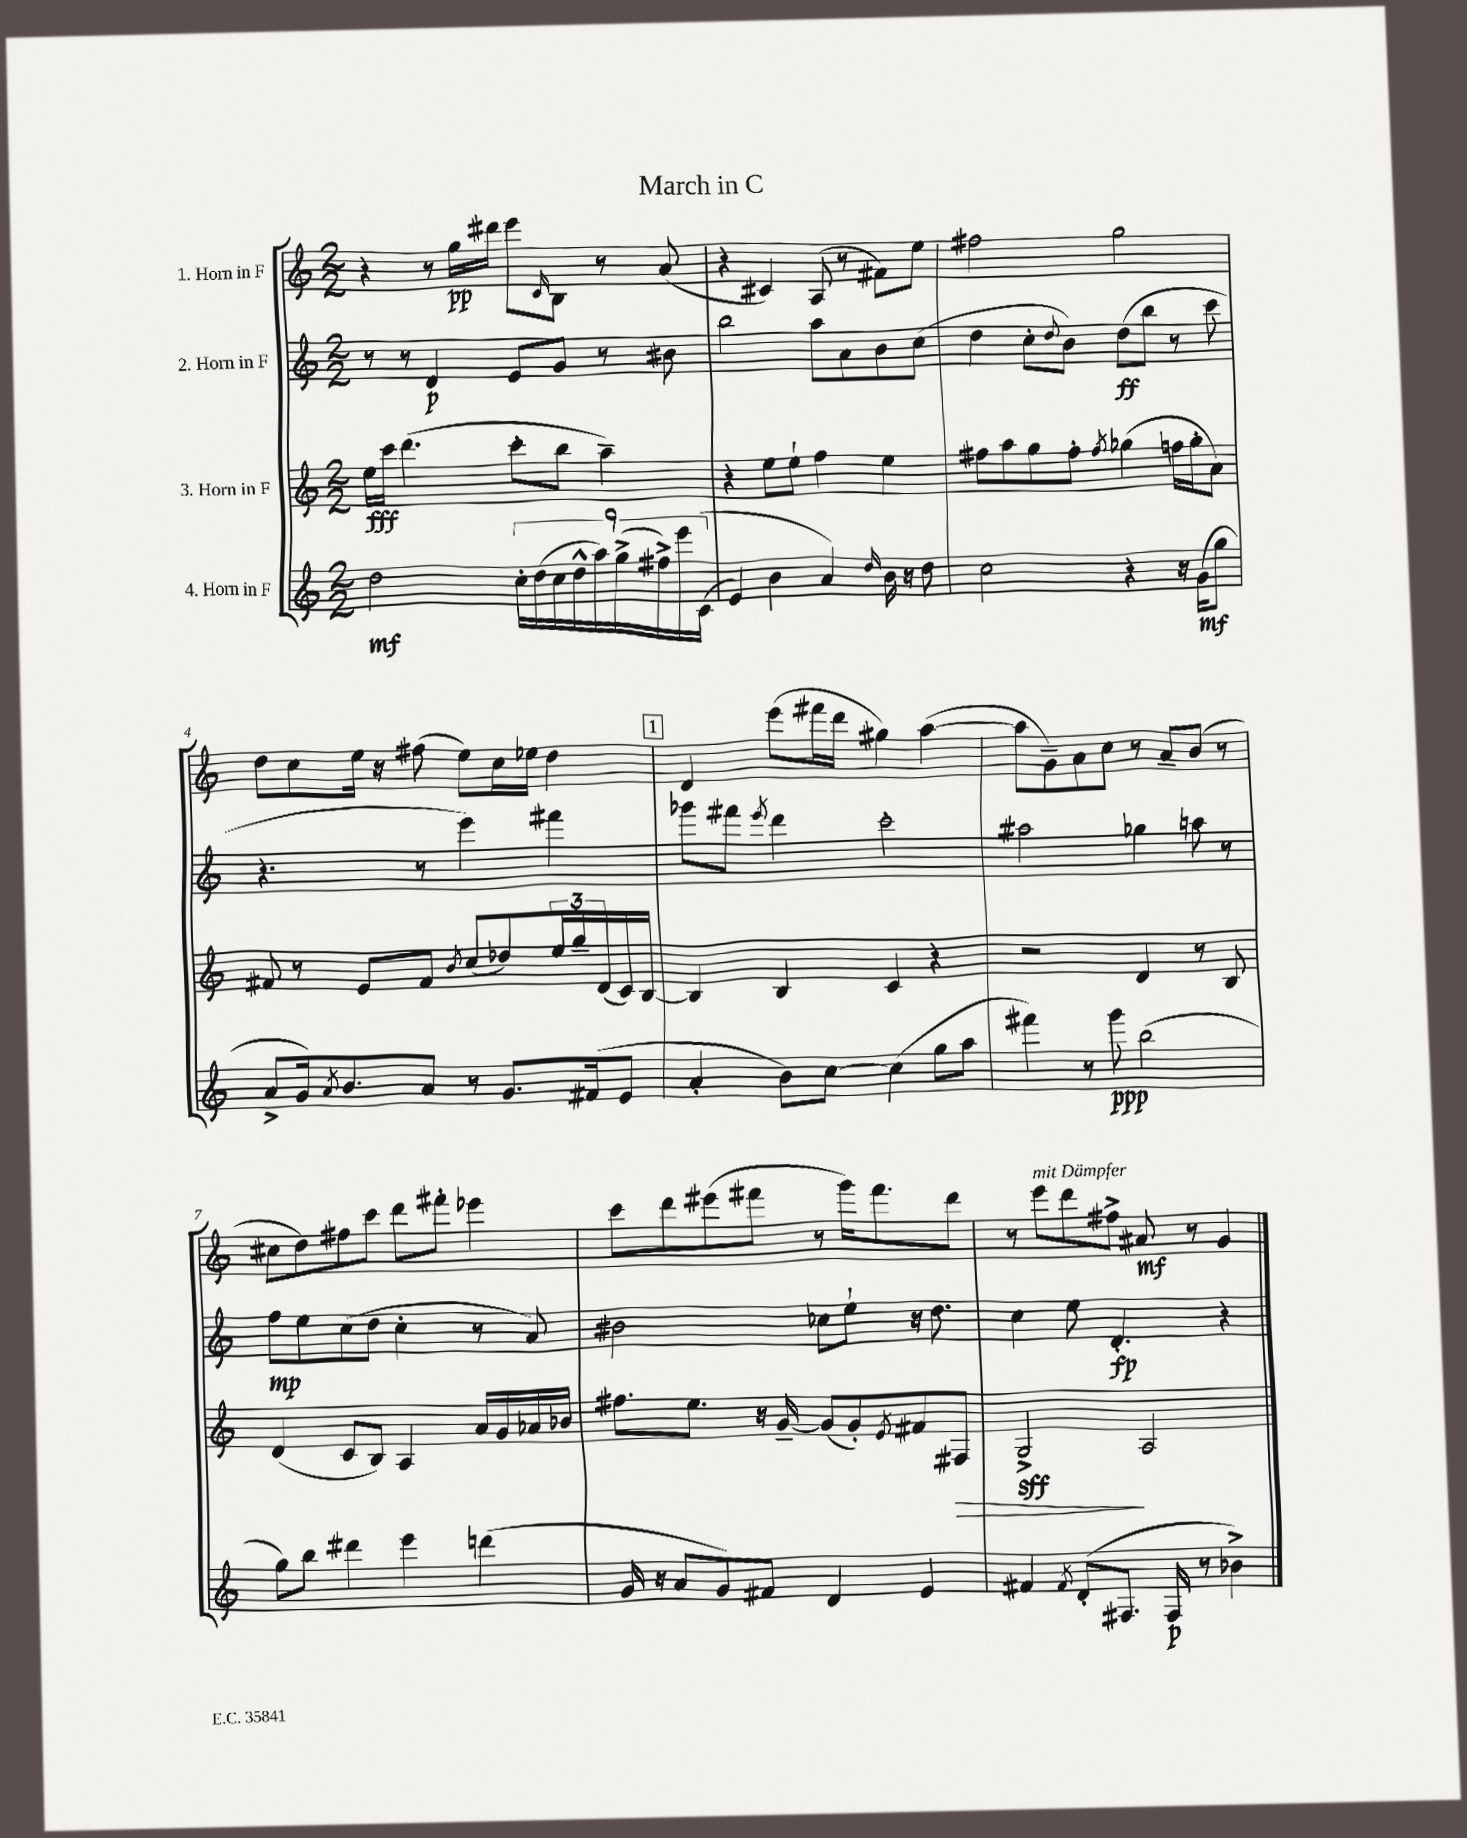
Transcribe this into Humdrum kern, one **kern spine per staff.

**kern	**kern	**kern	**kern
*staff4	*staff3	*staff2	*staff1
*clefG2	*clefG2	*clefG2	*clefG2
*k[]	*k[]	*k[]	*k[]
*M2/2	*M2/2	*M2/2	*M2/2
2dd\	16ee\LL	8r	4r
.	16ccc\JJ	.	.
.	(4.ddd\	8r	.
.	.	4d/	8r
.	.	.	16gg\LL
.	.	.	16ddd#\JJ
18cc'\LL	8ccc'\L	8e/L	8eee\L
(18dd\	.	.	.
18cc\	.	.	.
.	.	.	16qqc/
.	8bb\J	8g/J	8B\J
18dd^^\	.	.	.
18aa\)	.	.	.
.	4aa~\)	8r	8r
(18gg^\	.	.	.
18ff#^\)	.	.	.
.	.	8b#\	(8a/
18eee\	.	.	.
&((18c\JJ	.	.	.
=	=	=	=
4e/)	4r	2bb\	4r
4b\	8ee\L	.	4c#/)
.	8ee`\J	.	.
4a/&)	4ff\	8aa\L	(8A/
.	.	8a\	8r
16qqdd/	.	.	.
16b\	4ee\	8b\	8f#\L)
16r	.	.	.
8dd\	.	(8cc\J	8ee\J
=	=	=	=
2cc\	8ff#\L	4dd\	2ff#\
.	8aa\	.	.
.	8gg\	8cc'\L	.
.	.	8qqdd/	.
.	8ff#'\J	8b\J)	.
.	8qff#/	.	.
4r	(4gg-\	(8dd\L	2gg\
.	.	8bb\J	.
16r	16ff\LL	8r	.
(16g\LK	16gg-'\J	.	.
8gg\J	8a\J)	8ccc\	.
=	=	=	=
8a^/L	8f#/	4.r	8dd\L
16g/k)	8r	.	8cc\
8qa/	.	.	.
8.b/	.	.	.
.	8e/L	.	16ee\Jk
.	.	.	16r
8a/J	8f#/J	8r	(8ff#\
.	8qb/	.	.
8r	(8cc/L	4eee\)	8ee\L)
8.g/L	8dd-/)	.	16cc\L
.	.	.	16ee-\JJ
.	24ee/L	4fff#\	4dd\
.	24gg~/	.	.
(16f#/k	.	.	.
.	(24d/	.	.
8e/J	16c/)	.	.
.	[16B/JJ	.	.
=	=	=	=
4a'/	4B/]	8ggg-\L	4d/
.	.	8fff#\J	.
.	.	8qeee/	.
8b\L)	4B/	4ddd\	(8eee\L
[8cc\J	.	.	16fff#\L
.	.	.	16ddd\JJ
(4cc\]	4c/	2ccc'\	4gg#\)
8gg\L	4r	.	([4aa\
8aa\J	.	.	.
=	=	=	=
4fff#\)	2r	2aa#\	8aa\]L
.	.	.	8g~\)
8r	.	.	8a\
8ggg\	.	.	8cc\J
(2bb\	4d/	4gg-\	8r
.	.	.	8a~/L
.	8r	8aa\	(8b/J
.	8B/	8r	8r
=	=	=	=
8gg\L)	(4d/	8ff\L	8cc#\L
8bb\J	.	8ee\	8dd\)
4ddd#\	8c/L	(8cc\	8ff#\
.	8B/J)	8dd\J	8ccc\J
4eee\	4A/	4cc'\	8ddd\L
.	.	.	8fff#'\J
(4ddd\	16a/LL	8r	4eee-\
.	16g/	.	.
.	16a-/	8a/)	.
.	16b-/JJ	.	.
=	=	=	=
16g/	8.ff#\L	2b#\	8ccc\L
16r	.	.	.
8a/L	.	.	8ddd\
.	8.ee\J	.	.
8g/)	.	.	(8eee#\
8f#/J	16r	.	8fff#\J
.	[16g~/	.	.
4d/	(8g/]L	8cc-\L	8r
.	8g'/)	8ee`\J	16ggg\LK)
.	.	.	8.fff#\
.	8qe/	.	.
4e/	8f#/	16r	.
.	.	8.dd\	.
.	8F#/J	.	8ddd\J
=	=	=	=
4f#/	2G^/	4cc\	8r
.	.	.	8eee\L
8qf#/	.	.	.
(8d'/L	.	8ee\	8ddd\
8.F#/J	.	4.d'/	8ff#^\J
.	2A/	.	8a#/
16F#/	.	.	.
8r	.	.	8r
4b-^\)	.	4r	4g/
==	==	==	==
*-	*-	*-	*-
